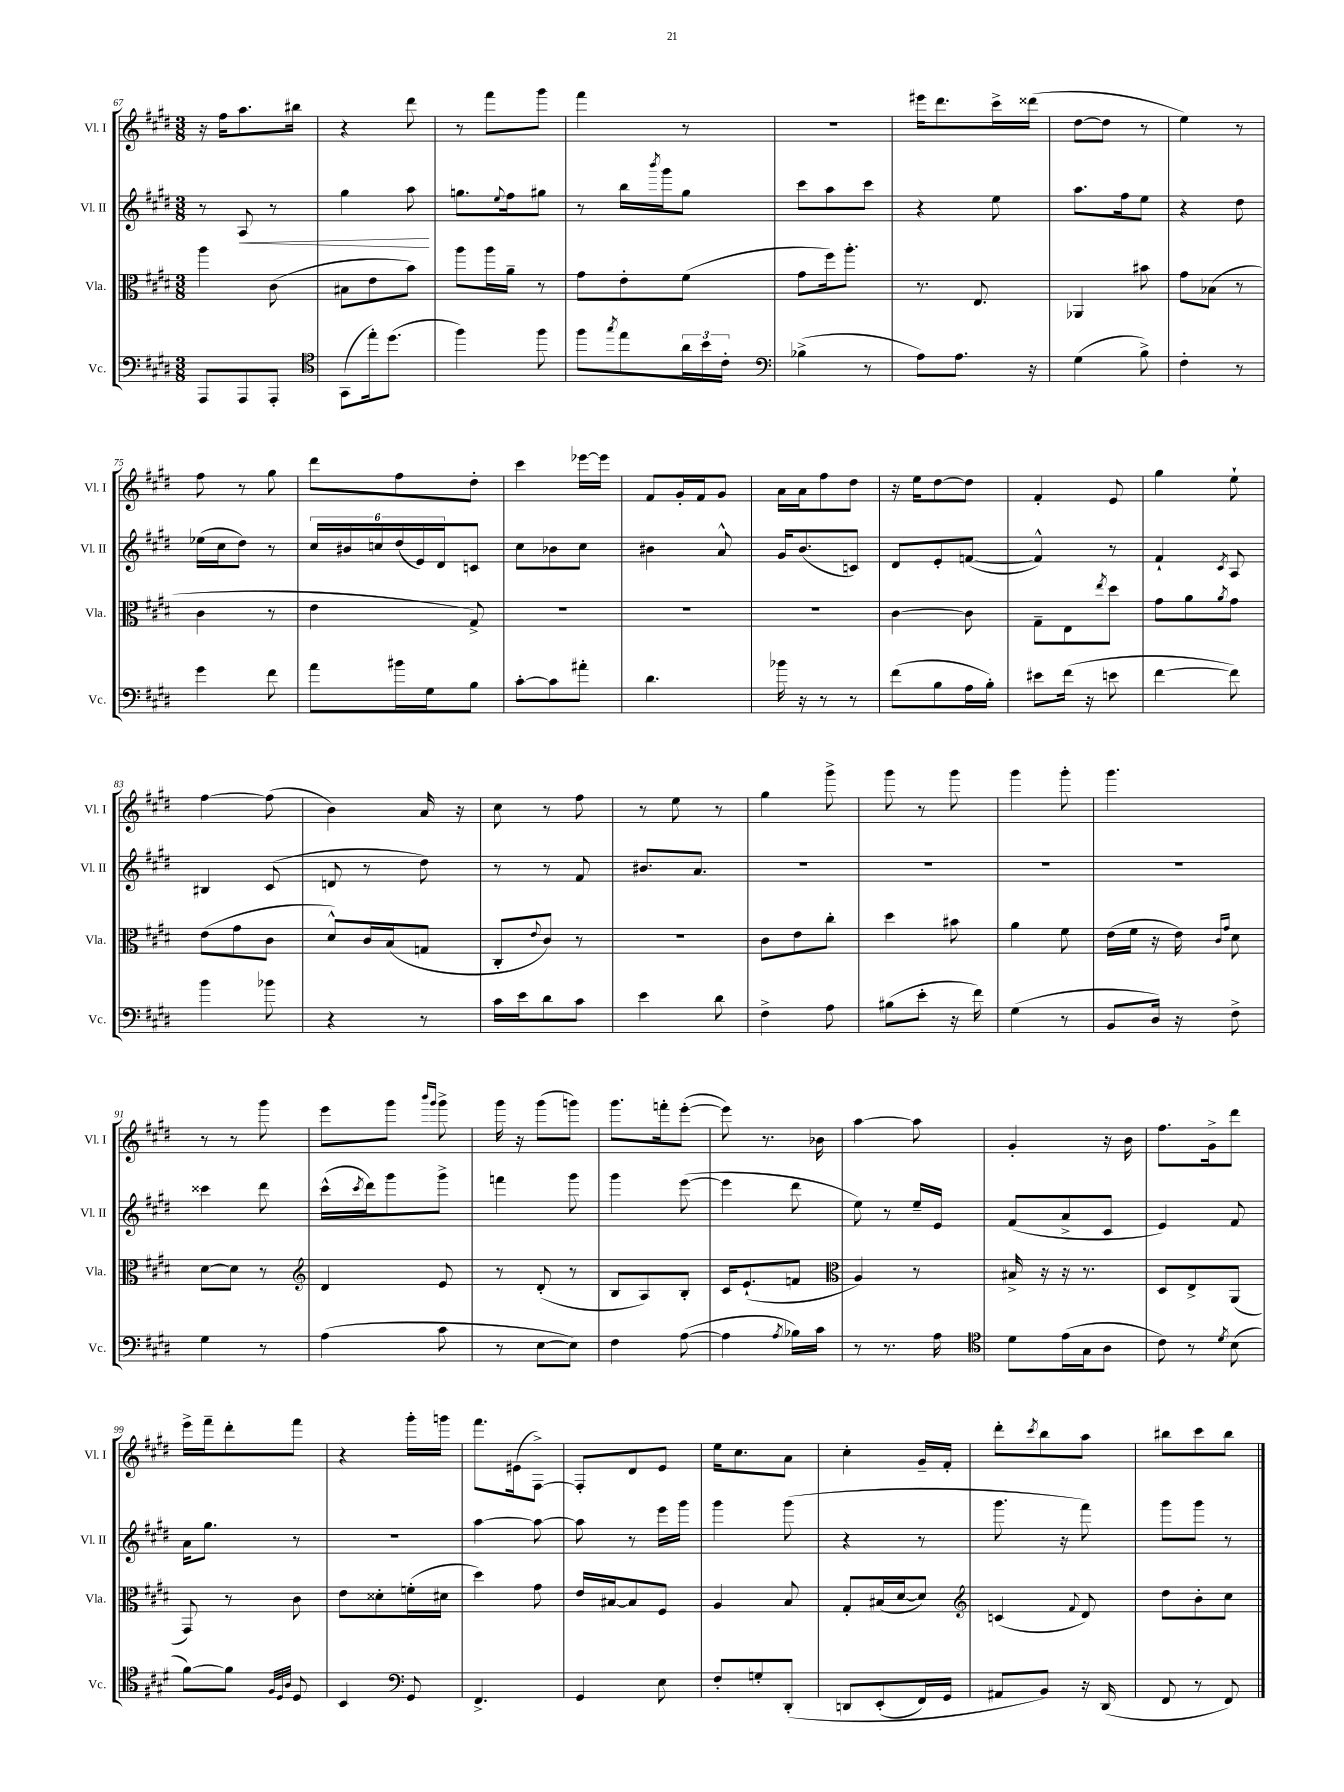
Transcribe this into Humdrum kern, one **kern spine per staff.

**kern	**kern	**kern	**dynam	**kern
*part4	*part3	*part2	*part2	*part1
*staff4	*staff3	*staff2	*staff2	*staff1
*I"Vc.	*I"Vla.	*I"Vl. II	*	*I"Vl. I
*I'Vc.	*I'Vla.	*I'Vl. II	*	*I'Vl. I
*clefF4	*clefC3	*clefG2	*	*clefG2
*k[f#c#g#d#]	*k[f#c#g#d#]	*k[f#c#g#d#]	*	*k[f#c#g#d#]
*M3/8	*M3/8	*M3/8	*	*M3/8
=67	=67	=67	=67	=67
8AAA/L	4aa\	8r	.	16r
.	.	.	.	16ff#\KL
!	!	!	!LO:HP:b	!
8AAA/	.	8A/	<	8.aa\
8AAA'/J	(8c#\	8r	.	.
.	.	.	.	16bb#X\Jk
=68	=68	=68	=68	=68
*clefC4	*	*	*	*
(8GG#\L	8B#X\L	4gg#\	.	4r
16ee'\k)	8e\	.	.	.
(8.dd#\J	.	.	.	.
.	8b\J)	8aa\	.	8ddd#\
.	.	.	[	.
=69	=69	=69	=69	=69
4ff#\)	8aa\L	8.ggn\L	.	8r
.	16aa\L	.	.	8fff#\L
.	.	8qqee/	.	.
.	16a~\JJ	16ff#\k	.	.
8ff#\	8r	8gg#X\J	.	8ggg#\J
=70	=70	=70	=70	=70
8ff#\L	8g#\L	8r	.	4fff#\
8qgg#/	.	.	.	.
8ee\	8e'\	16bb\LL	.	.
.	.	8qbbb/	.	.
.	.	16ggg#\J	.	.
24a\L	(8f#\J	8gg#\J	.	8r
24b\	.	.	.	.
24c#'\JJ	.	.	.	.
=71	=71	=71	=71	=71
*clefF4	*	*	*	*
(4B-X^\	8g#\L	8ccc#\L	.	4.r
.	16ff#\k)	8aa\	.	.
.	8.aa'\J	.	.	.
8r	.	8ccc#\J	.	.
=72	=72	=72	=72	=72
8A\L)	8.r	4r	.	16eee#X\KL
.	.	.	.	8.ddd#\
8.A\J	.	.	.	.
.	8.E/	.	.	.
.	.	8ee\	.	16ccc#^\L
16r	.	.	.	(16ddd##X\JJ
=73	=73	=73	=73	=73
(4G#\	4AA-X/	8.aa\L	.	[8dd#\L
.	.	.	.	8dd#\J]
.	.	16ff#\k	.	.
8B^\)	8b#X\	8ee\J	.	8r
=74	=74	=74	=74	=74
4F#'\	8g#\L	4r	.	4ee\)
.	(8B-X\J	.	.	.
8r	8r	8dd#\	.	8r
!!LO:LB:g=z
=75	=75	=75	=75	=75
4g#\	4c#\	(16ee-X\LL	.	8ff#\
.	.	16cc#\J	.	.
.	.	8dd#\J)	.	8r
8f#\	8r	8r	.	8gg#\
=76	=76	=76	=76	=76
8a\L	4e\	24cc#/LL	.	8ddd#\L
.	.	24b#X/	.	.
.	.	24ccn/	.	.
16b#X\L	.	(24dd#/	.	8ff#\
.	.	24e/)	.	.
16G#\J	.	.	.	.
.	.	24d#/J	.	.
8B\J	8G#^/)	8cn/J	.	8dd#'\J
=77	=77	=77	=77	=77
[8c#'\L	4.r	8cc#\L	.	4ccc#\
8c#\]	.	8b-X\	.	.
8a#X'\J	.	8cc#\J	.	[16eee-X\LL
.	.	.	.	16eee-\JJ]
=78	=78	=78	=78	=78
4.d#\	4.r	4b#X\	.	8f#/L
.	.	.	.	16g#'/L
.	.	.	.	16f#/J
.	.	8a^^/	.	8g#/J
=79	=79	=79	=79	=79
16b-X\	4.r	16g#/KL	.	16a\LL
16r	.	(8.b/	.	16a\J
8r	.	.	.	8ff#\
8r	.	8cn/J)	.	8dd#\J
=80	=80	=80	=80	=80
(8f#\L	[4c#\	8d#/L	.	16r
.	.	.	.	16ee\KL
8B\	.	8e'/	.	[8dd#\
16A\L	8c#\]	([8fn/J	.	8dd#\J]
16B'\JJ)	.	.	.	.
=81	=81	=81	=81	=81
8e#X\L	8G#~\L	4f^^/])	.	4f#'/
(16f#\Jk	8E\	.	.	.
16r	.	.	.	.
.	8qee/	.	.	.
8en\	8dd#\J	8r	.	8e/
=82	=82	=82	=82	=82
[4f#\	8g#\L	4f#`/	.	4gg#\
.	8a\	.	.	.
.	8qa/	8qc#/	.	.
8f#\])	8g#\J	8A/	.	8ee`\
!!LO:LB:g=z
=83	=83	=83	=83	=83
4b\	(8e\L	4B#X/	.	[4ff#\
.	8g#\	.	.	.
8b-X\	8c#\J	(8c#/	.	(8ff#\]
=84	=84	=84	=84	=84
4r	8d#^^/L)	8dn/	.	4b\)
.	16c#/L	8r	.	.
.	(16B/J	.	.	.
8r	8Gn/J	8dd#\)	.	16a/
.	.	.	.	16r
=85	=85	=85	=85	=85
16c#\LL	8C#'/L	8r	.	8cc#\
16e\J	.	.	.	.
.	8qqe/	.	.	.
8d#\	8c#/J)	8r	.	8r
8c#\J	8r	8f#/	.	8ff#\
=86	=86	=86	=86	=86
4e\	4.r	8.b#X/L	.	8r
.	.	.	.	8ee\
.	.	8.a/J	.	.
8d#\	.	.	.	8r
=87	=87	=87	=87	=87
4F#^\	8c#\L	4.r	.	4gg#\
.	8e\	.	.	.
8A\	8cc#'\J	.	.	8ggg#^\
=88	=88	=88	=88	=88
(8B#X\L	4dd#\	4.r	.	8ggg#\
8e'\J	.	.	.	8r
16r	8b#X\	.	.	8ggg#\
16f#\)	.	.	.	.
=89	=89	=89	=89	=89
(4G#\	4a\	4.r	.	4ggg#\
8r	8f#\	.	.	8ggg#'\
=90	=90	=90	=90	=90
8BB/L	(16e\LL	4.r	.	4.ggg#\
.	16f#\JJ	.	.	.
16D#/Jk)	16r	.	.	.
16r	16e\)	.	.	.
.	16qqc#/LL	.	.	.
.	16qqg#/JJ	.	.	.
8F#^\	8d#\	.	.	.
!!LO:LB:g=z
=91	=91	=91	=91	=91
4G#\	[8d#\L	4ccc##X\	.	8r
.	8d#\J]	.	.	8r
8r	8r	8ddd#\	.	8ggg#\
=92	=92	=92	=92	=92
*	*clefG2	*	*	*
(4A\	4d#/	(16ccc#^^\LL	.	8eee\L
.	.	8qccc#/	.	.
.	.	16ddd#\J)	.	.
.	.	8ggg#\	.	8ggg#\J
.	.	.	.	16qqbbb/LL
.	.	.	.	16qqggg#/JJ
8c#\	8e/	8ggg#^\J	.	8ggg#^\
=93	=93	=93	=93	=93
8r	8r	4fffn\	.	16ggg#\
.	.	.	.	16r
[8E\L	(8d#'/	.	.	(8ggg#\L
8E\J])	8r	8ggg#\	.	8gggn\J)
=94	=94	=94	=94	=94
4F#\	8B/L	4ggg#\	.	8.ggg#\L
.	8A/)	.	.	.
.	.	.	.	16fffn'\k
([8A\	8B'/J	([8eee\	.	([8eee'\J
=95	=95	=95	=95	=95
4A\]	16c#/KL	4eee\]	.	8eee\])
.	(8.e`/	.	.	.
.	.	.	.	8.r
8qA/	.	.	.	.
16B-X\LL)	8fn/J	8ddd#\	.	.
16c#\JJ	.	.	.	16b-X\
=96	=96	=96	=96	=96
*	*clefC3	*	*	*
8r	4A/)	8ee\)	.	[4aa\
8.r	.	8r	.	.
.	8r	16ee~/LL	.	8aa\]
16A\	.	16e/JJ	.	.
=97	=97	=97	=97	=97
*clefC4	*	*	*	*
8d#\L	16B#X^/	(8f#/L	.	4g#'/
.	16r	.	.	.
(16e\L	16r	8a^/	.	.
16G#\J	8.r	.	.	.
8A\J	.	8c#/J	.	16r
.	.	.	.	16b\
=98	=98	=98	=98	=98
8c#\)	8D#/L	4e/)	.	8.ff#\L
8r	8E^/	.	.	.
.	.	.	.	16g#^\k
8qd#/	.	.	.	.
(8B\	(8AA/J	8f#/	.	8ddd#\J
!!LO:LB:g=z
=99	=99	=99	=99	=99
[8f#\L)	8GG#/)	16a\KL	.	16eee^\LL
.	.	8.gg#\J	.	16fff#~\J
8f#\J]	8r	.	.	8ddd#'\
32qqF#/LLL	.	.	.	.
32qqD#/	.	.	.	.
32qqA/JJJ	.	.	.	.
8D#/	8c#\	8r	.	8fff#\J
=100	=100	=100	=100	=100
4BB/	8e\L	4.r	.	4r
.	8d##X'\	.	.	.
*clefF4	*	*	*	*
8GG#/	(16fn'\L	.	.	16ggg#'\LL
.	16d#X\JJ	.	.	16gggn\JJ
=101	=101	=101	=101	=101
4.FF#^/	4dd#\)	[4aa\	.	8.fff#\L
.	.	.	.	(16e#X\k
.	8g#\	8aa\_	.	[8F#^\J)
=102	=102	=102	=102	=102
4GG#/	16e/LL	8aa\]	.	8F#'/L]
.	[16B#X/J	.	.	.
.	8B#/]	8r	.	8d#/
8E\	8F#/J	16eee\LL	.	8e/J
.	.	16ggg#\JJ	.	.
=103	=103	=103	=103	=103
8F#'/L	4A/	4ggg#\	.	16ee\KL
.	.	.	.	8.cc#\
8Gn'/	.	.	.	.
(8DD#'/J	8B/	(8ggg#\	.	8a\J
=104	=104	=104	=104	=104
8DDn/L	8G#'/L	4r	.	4cc#'\
(8EE'/	(16B#X/L	.	.	.
.	[16d#/J	.	.	.
16FF#/L)	8d#/J])	8r	.	16g#~/LL
16GG#/JJ	.	.	.	16f#'/JJ
=105	=105	=105	=105	=105
*	*clefG2	*	*	*
8AA#X/L	(4cn/	8.ggg#\	.	8ddd#'\L
.	.	.	.	8qccc#/
8BB/J)	.	.	.	8bb\
.	.	16r	.	.
.	8qqf#/	.	.	.
16r	8d#/)	8fff#\)	.	8aa\J
(16DD#/	.	.	.	.
=106	=106	=106	=106	=106
8FF#/	8dd#\L	8ggg#\L	.	8bb#X\L
8r	8b'\	8ggg#\J	.	8ccc#\
8FF#/)	8cc#\J	8r	.	8bb#\J
==	==	==	==	==
*-	*-	*-	*-	*-
